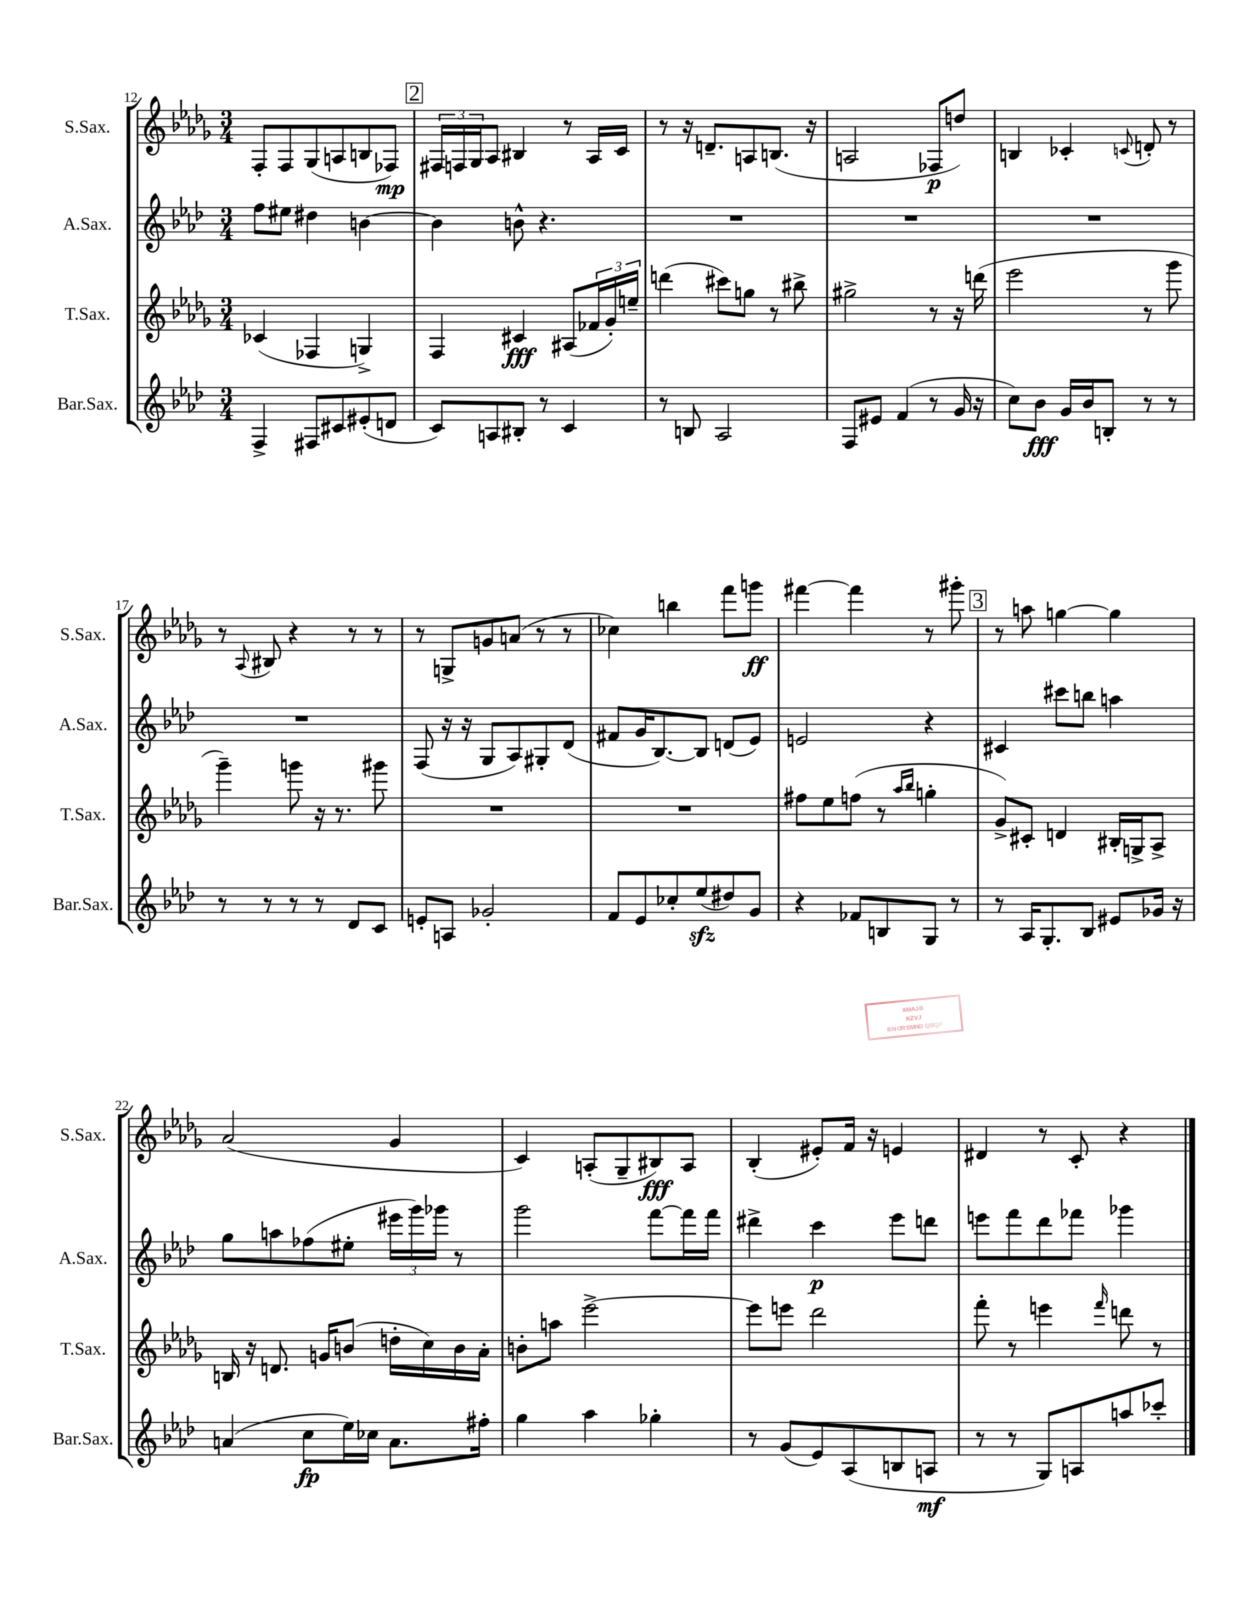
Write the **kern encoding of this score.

**kern	**kern	**kern	**kern
*staff4	*staff3	*staff2	*staff1
*clefG2	*clefG2	*clefG2	*clefG2
*k[b-e-a-d-]	*k[b-e-a-d-g-]	*k[b-e-a-d-]	*k[b-e-a-d-g-]
*M3/4	*M3/4	*M3/4	*M3/4
4F^	(4c-	8ff	8F'
.	.	8ee#	8F
8F#	4F-	4dd#	(8G-
8c#	.	.	8A
(8e#'	4G^)	[4b	8B
8d	.	.	8F-)
=	=	=	=
8c)	4F	4b]	24F#
.	.	.	24F
.	.	.	24G-
8A	.	.	8A-
8B#'	4c#	8b^^	4B#
8r	.	4.r	.
4c	(8A#	.	8r
.	24f-	.	16A-
.	24g-')	.	.
.	.	.	16c
.	24ee~	.	.
=	=	=	=
8r	(4ddd	2.r	8r
8B	.	.	16r
.	.	.	8.d~
2A-	8ccc#)	.	.
.	8gg	.	8A
.	8r	.	(8.B
.	8bb#^	.	.
.	.	.	16r
=	=	=	=
8F	2gg#^	2.r	2A
8e#	.	.	.
(4f	.	.	.
8r	8r	.	8F-
16g	16r	.	8dd)
16r	(16ddd	.	.
=	=	=	=
8cc)	2eee-	2.r	4B
8b-	.	.	.
16g	.	.	4c-'
16b-	.	.	.
8B'	.	.	.
.	.	.	8qqc
8r	8r	.	8d'
8r	8ggg-	.	8r
=	=	=	=
8r	4ggg-~)	2.r	8r
.	.	.	8qqA-
8r	.	.	8B#
8r	8ggg	.	4r
8r	16r	.	.
.	8.r	.	.
8d-	.	.	8r
8c	8ggg#	.	8r
=	=	=	=
8e'	2.r	(8F	8r
8A	.	16r	8G^
.	.	16r	.
2g-'	.	8G	8g
.	.	8A-)	(8a
.	.	8G#'	8r
.	.	(8d-	8r
=	=	=	=
8f	2.r	8f#	4cc-)
8e-	.	16g	.
.	.	[8.B-)	.
8cc-'	.	.	4bb
(8ee-	.	8B-]	.
8dd#)	.	(8d	8fff
8g	.	8e-)	8ggg
=	=	=	=
4r	8ff#	2e	[4fff#
.	8ee-	.	.
8f-	(8ff	.	4fff#]
8B	8r	.	.
.	16qqaa-	.	.
.	16qqbb-	.	.
8G	4gg'	4r	8r
8r	.	.	8ggg#'
=	=	=	=
8r	8g-^)	4c#	8r
16A-	8c#'	.	8aa
8.G'	.	.	.
.	4d	8ccc#	[4gg
8B-	.	8bb	.
8e#	16B#'	4aa	4gg]
.	16G^	.	.
16g-	8A-^	.	.
16r	.	.	.
=	=	=	=
(4a	16B	8gg	(2a-
.	16r	.	.
.	8.d	8aa	.
8cc	.	(8ff-	.
.	16g	.	.
16ee-)	(8b	8ee#'	.
16cc-	.	.	.
8.a	16dd'	24eee#	4g-
.	.	24ggg)	.
.	16cc)	.	.
.	.	24ggg-	.
.	16b	8r	.
16ff#'	16a-'	.	.
=	=	=	=
4gg	8b'	2ggg	4c)
.	8aa	.	.
4aa-	[2eee-^	.	(8A'
.	.	.	8G-~
4gg-'	.	[8fff	8B#)
.	.	16fff]	8A
.	.	16fff	.
=	=	=	=
8r	8eee-]	4ddd#^	(4B-'
(8g	8eee	.	.
8e-)	2ddd-	4ccc	8e#')
(8A-	.	.	16f
.	.	.	16r
8B	.	8eee-	4e
8A	.	8ddd	.
=	=	=	=
8r	8fff'	8eee	4d#
8r	8r	8fff	.
8G)	4eee	8ddd-	8r
8A	.	8fff-	8c'
.	16qqfff	.	.
8aa	8ddd	4ggg-	4r
8ccc-'	8r	.	.
==	==	==	==
*-	*-	*-	*-
